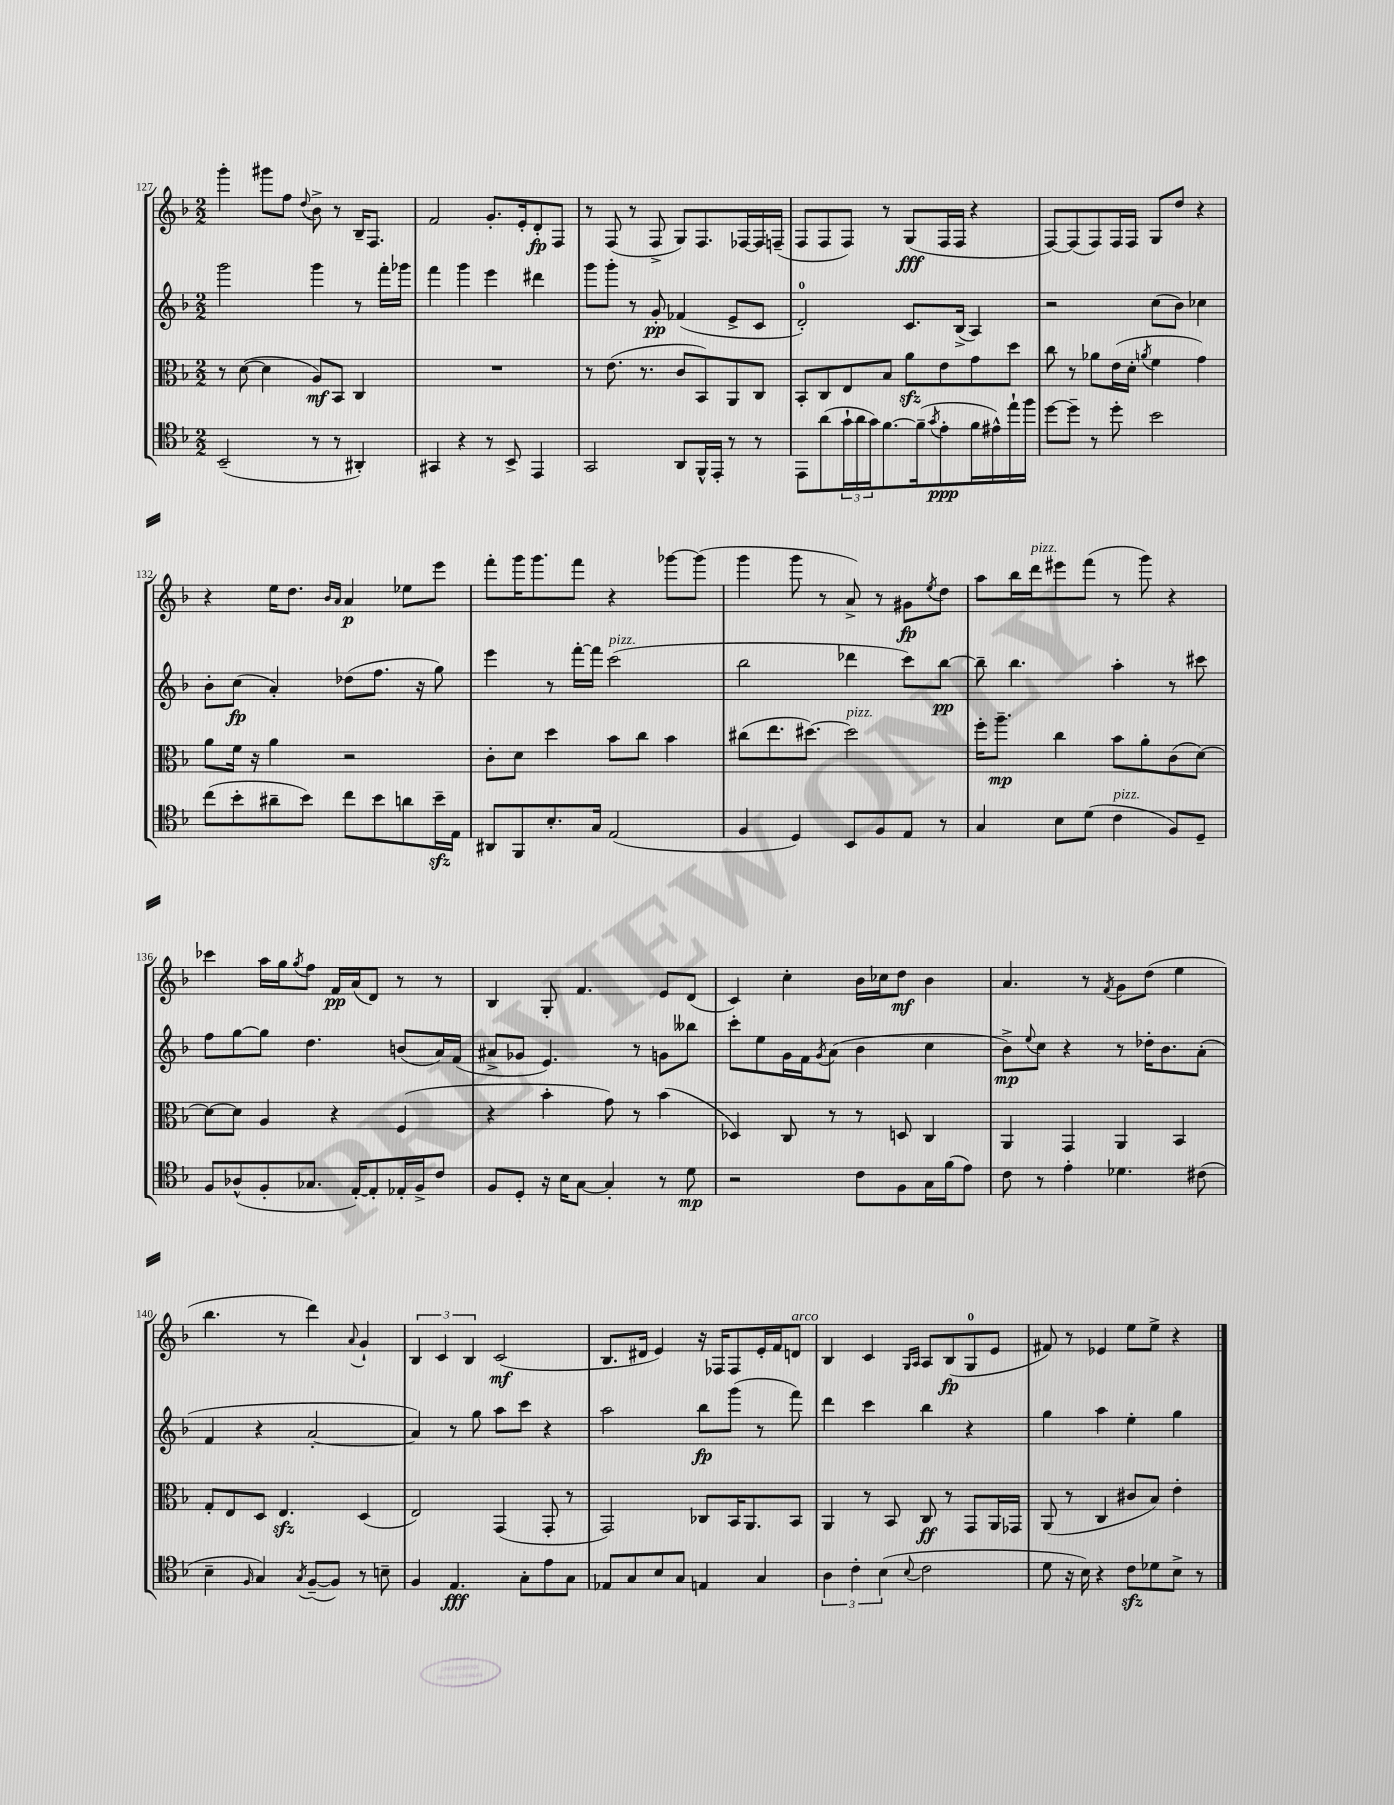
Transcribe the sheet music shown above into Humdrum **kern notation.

**kern	**kern	**kern	**kern
*staff4	*staff3	*staff2	*staff1
*clefC4	*clefC3	*clefG2	*clefG2
*k[b-]	*k[b-]	*k[b-]	*k[b-]
*M2/2	*M2/2	*M2/2	*M2/2
(2BB-~/	8r	2ggg\	4ggg'\
.	([8d\	.	.
.	4d\]	.	8ggg#\L
.	.	.	8ff\J
.	.	.	8qqdd/
8r	8A/L)	4ggg\	8b-^\
8r	8BB-/J	.	8r
4AA#'/)	4C/	8r	16B-~/LK
.	.	.	8.F/J
.	.	16fff'\LL	.
.	.	16ggg-\JJ	.
=	=	=	=
4GG#/	1r	4fff\	2f/
4r	.	4ggg\	.
8r	.	4eee\	8.g'/L
8BB-^/	.	.	.
.	.	.	16e'/k
4EE/	.	4ddd#\	8d'/
.	.	.	8F/J
=	=	=	=
2GG/	8r	8ggg\L	8r
.	(8.e\	8ggg'\J	(8F/
.	.	8r	8r
.	8.r	.	.
.	.	8g'/	8F^/
8AA/L	8c/L	(4f-/	8G/L)
16FF^^/L	8BB-/)	.	8.F/
16EE'/JJ	.	.	.
8r	8AA/	8e^/L	.
.	.	.	[16F-/L
8r	8C/J	8c/J	16F-/]
.	.	.	(16F~/JJ
=	=	=	=
8EE\L	8BB-'/L	2d'/)	8F/L
(8a\	8C/	.	8F/
24g`\L	8E/	.	8F/J)
24a\	.	.	.
24g\J)	.	.	.
[8.f\	8B-/J	.	8r
.	8a\L	8.c/L	(8G/L
(16f~\]k	.	.	.
8qg/	.	.	.
8e'\	8e\	.	16F/L
.	.	(16B-^/Jk	16F/JJ
16f\L	8g\	4A/)	4r
16e#^^\)	.	.	.
16ee`\	8dd\J	.	.
16ff\JJ	.	.	.
=	=	=	=
[8dd\L	8cc\	2r	[8F/L)
8dd~\]J	8r	.	(8F/]
8r	8a-\L	.	8F/)
8dd'\	(16e\L	.	16F/L
.	16d'\JJ	.	16F/JJ
.	8qa/	.	.
2b-\	4f\	(8cc\L	8G/L
.	.	8b-\J)	8dd/J
.	4g\)	4cc-\	4r
=	=	=	=
(8cc\L	8a\L	8b-'\L	4r
8b-'\	16f\Jk	(8cc\J	.
.	16r	.	.
8a#~\	4a\	4a'/)	16ee\LK
.	.	.	8.dd\J
8b-\J)	.	.	.
.	.	.	16qqb-/LL
.	.	.	16qqa/JJ
8cc\L	2r	(8dd-\L	4a/
8b-\	.	8.ff\J	.
8a\	.	.	8ee-\L
.	.	16r	.
16b-~\L	.	8gg\)	8eee\J
16E\JJ	.	.	.
=	=	=	=
8AA#/L	8c'\L	4eee\	8fff'\L
8FF/	8d\J	.	16ggg\K
.	.	.	8.ggg\
8.B-'/	4dd\	8r	.
.	.	[16fff'\LL	8fff\J
16G/Jk	.	16fff\]JJ	.
(2E/	8b-\L	(2ccc\	4r
.	8cc\J	.	.
.	4b-\	.	[8ggg-\L
.	.	.	(8ggg-\]J
=	=	=	=
4F/	(8cc#\L	2bb-\	4ggg\
.	8.ee\	.	.
4D/)	.	.	8ggg\
.	[8.dd#\J)	.	.
.	.	.	8r
8BB-/L	2dd#\]	4ddd-\	8a^/)
8F/	.	.	8r
8E/J	.	8ccc\L)	8g#\L
.	.	.	8qee/
8r	.	[8bb-\J	8dd\J
=	=	=	=
4G/	16ff'\LK	8bb-~\]	8aa\L
.	8.aa~\J	.	.
.	.	4.bb-\	16bb-\L
.	.	.	16ddd\J
8B-\L	4cc\	.	8eee#\
(8d\J	.	.	(8fff\J
4c\	8b-\L	4aa'\	8r
.	8a'\	.	8ggg\)
8F/L)	(8c\	8r	4r
8D~/J	[8d\J)	8ccc#\	.
=	=	=	=
8F/L	8d\_L	8ff\L	4ccc-\
(8A-^^/	8d\]J	[8gg\	.
8F'/	4A/	8gg\]J	16aa\LL
.	.	.	16gg\J
.	.	.	8qgg/
8.G-/J	.	4.dd\	8ff\J
.	4r	.	16f/LL
[16E'/LK)	.	.	(16a/J
8E'/]	.	.	8d/J)
16E-'/L	(4F/	(8b/L	8r
16F^/J	.	.	.
8c/J	.	16a/L)	8r
.	.	(16f/JJ	.
=	=	=	=
8F/L	4r	8a#^/L	4B-/
8D'/J	.	8g-/J	.
16r	4b-'\	4.e/)	8G'/
16B-\LK	.	.	.
[8G\J	.	.	4.f/
4G'/]	8g\)	.	.
.	8r	8r	.
8r	(4b-\	8g\L	8e/L
8d\	.	8bb--\J	(8d/J
=	=	=	=
2r	4D-/)	8ccc'\L	4c/)
.	.	8ee\	.
.	8C/	16g\L	4cc'\
.	.	16f\J	.
.	.	8qg/	.
.	8r	(8a\J	.
8c\L	8r	4b-\	16b-\LL
.	.	.	16cc-\J
8F\	8D/	.	8dd\J
16G\L	4C/	4cc\	4b-\
(16f\J	.	.	.
8e\J)	.	.	.
=	=	=	=
8c\	4AA/	8b-^\L)	4.a/
.	.	8qqee/	.
8r	.	8cc\J	.
4e'\	4GG/	4r	.
.	.	.	8r
.	.	.	8qf/
4.d-\	4AA/	8r	8g\L
.	.	16dd-'\LK	(8dd\J
.	.	8.b-\	.
.	4BB-/	.	4ee\
(8c#\	.	(8a'\J	.
=	=	=	=
4B-~\	8G'/L	4f/	4.bb-\
.	8E/	.	.
16qqF/	.	.	.
4G/)	8D/J	4r	.
.	4.E/	.	8r
8qG/	.	.	.
([8F~/L	.	[2a'/	4ddd\)
8F/]J)	.	.	.
.	.	.	8qqa/
8r	(4D/	.	4g`/
8B~\	.	.	.
=	=	=	=
4F/	2E/)	4a/])	6B-/
.	.	.	6c/
4.E/	.	8r	.
.	.	.	6B-/
.	.	8gg\	.
.	(4GG/	8aa\L	(2c/
8G'\L	.	8ccc\J	.
8e\	8GG'/	4r	.
8G\J	8r	.	.
=	=	=	=
8E-/L	2GG/)	2aa\	8.B-/L
8G/	.	.	.
.	.	.	16d#/Jk
8B-/	.	.	4e/)
8G/J	.	.	.
4E/	8C-/L	8bb-\L	16r
.	.	.	16F-/LK
.	16BB-/K	(8ggg\J	8F-/
.	8.AA/	.	.
4G/	.	8r	16e'/L
.	.	.	16f/J
.	8BB-/J	8fff\)	8d/J
=	=	=	=
6A\	4AA/	4ddd\	4B-/
6c'\	.	.	.
.	8r	4ccc\	4c/
(6B-\	.	.	.
.	8BB-/	.	.
.	.	.	16qqG/LL
8qqB-/	.	.	16qqA/JJ
2c\	8C/	4bb-\	8A/L
.	8r	.	(8B-/
.	8GG/L	4r	8G/
.	16AA/L	.	8e/J
.	16GG-/JJ	.	.
=	=	=	=
8d\	(8AA/	4gg\	8f#/)
16r	8r	.	8r
16B-\)	.	.	.
4r	4C/	4aa\	4e-/
8c\L	8c#/L	4ee'\	8ee\L
8d-\	8B-/J)	.	8ee^\J
8B-^\J	4e'\	4gg\	4r
8r	.	.	.
==	==	==	==
*-	*-	*-	*-
